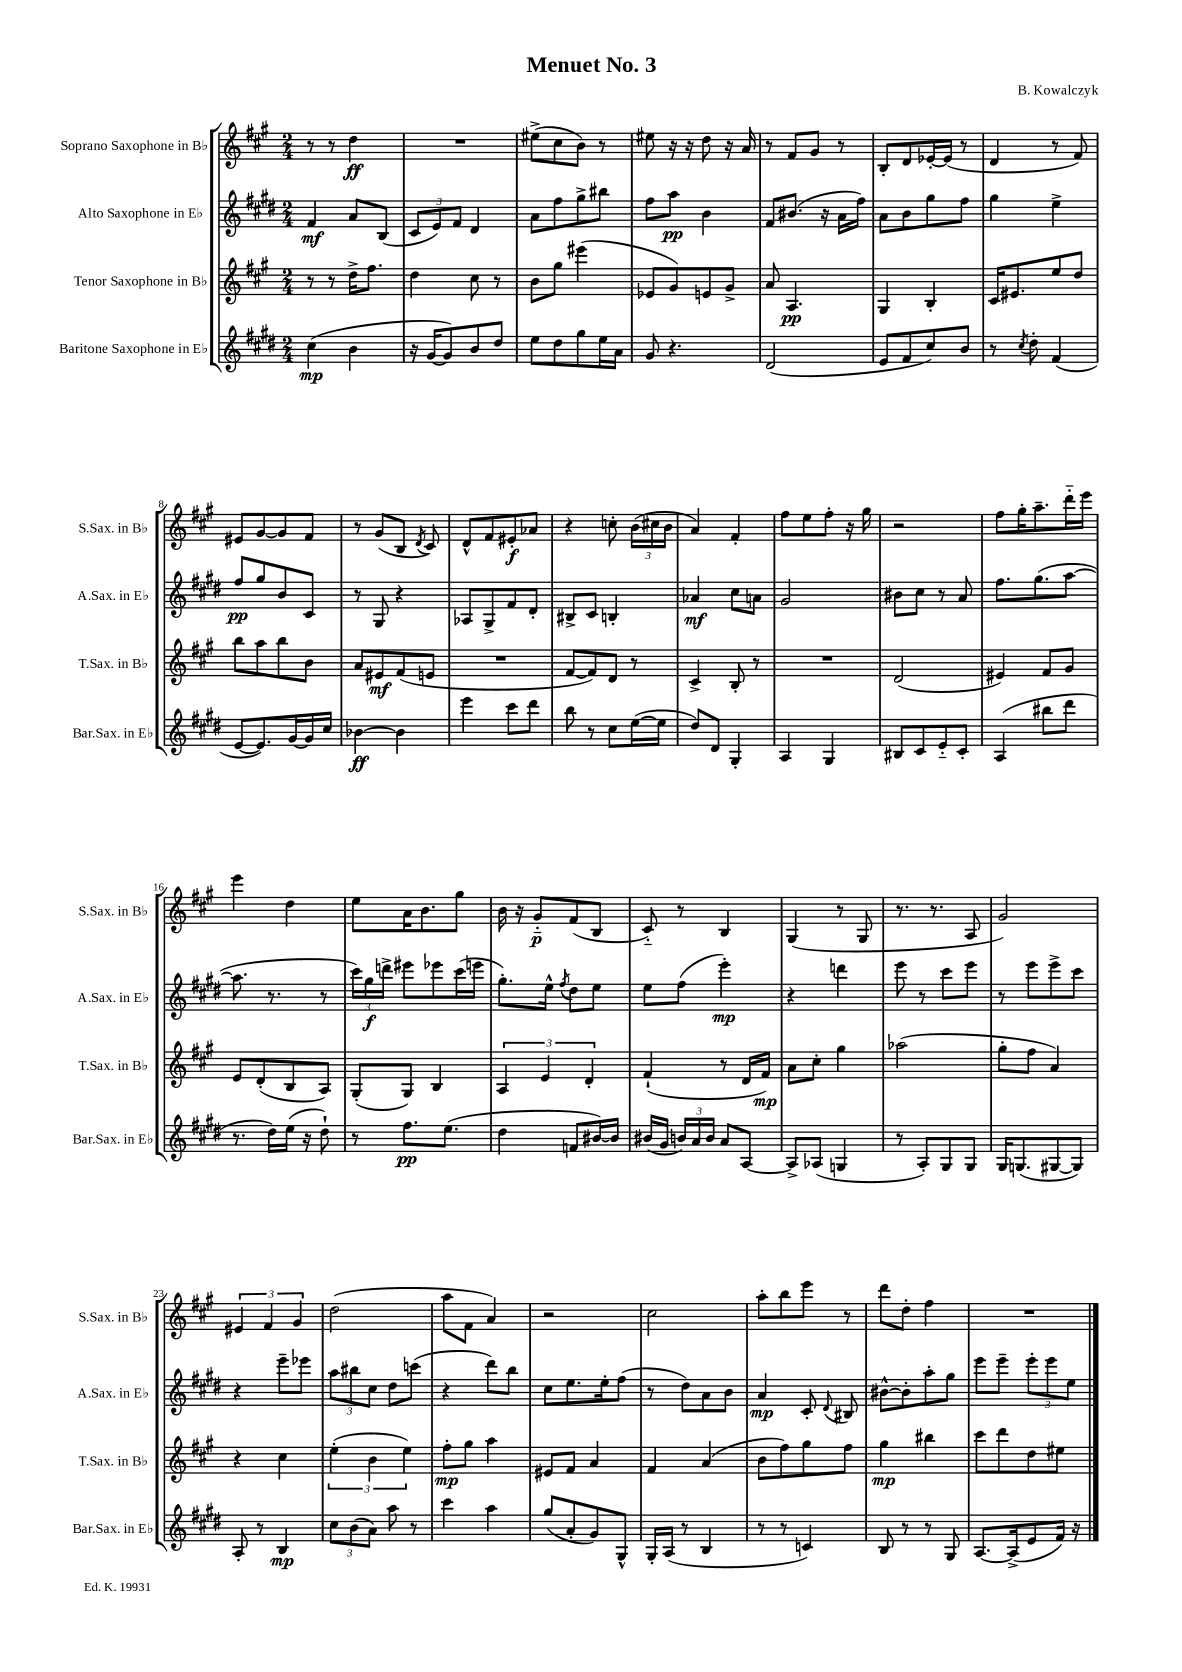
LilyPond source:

\header { title = "Menuet No. 3" composer = "B. Kowalczyk" }
<<
\new StaffGroup <<
\new Staff = "s0" \with { instrumentName = "Soprano Saxophone in Bb" shortInstrumentName = "S.Sax. in Bb" } {
    \clef treble \key a \major \numericTimeSignature \time 2/4
    \autoBeamOff r8 r8 d''4\ff |
    R2 |
    eis''8[->( cis''8 b'8]) r8 |
    eis''8 r16 r16 d''8 r16 a'16 |
    r8 fis'8[ gis'8] r8 |
    b8[-. d'8 ees'16~-. ees'16]( r8 |
    d'4 r8 fis'8) |
    eis'8[ gis'8~ gis'8 fis'8] |
    r8 gis'8[( b8] \acciaccatura { d'8 } cis'8) |
    d'8[-^ fis'8 eis'8-.\f aes'8] |
    r4 c''8-. \tuplet 3/2 { b'16[( cis''16 b'16] } |
    a'4) fis'4-. |
    fis''8[ e''8 fis''8]-. r16 gis''16 |
    r2 |
    fis''8[ gis''16-. a''8.-- d'''16-_ e'''16] |
    e'''4 d''4 |
    e''8[ a'16 b'8. gis''8] |
    b'16 r16 gis'8[-_\p fis'8( b8] |
    cis'8-_) r8 b4 |
    gis4( r8 gis8 |
    r8. r8. a8 |
    gis'2) |
    \tuplet 3/2 { eis'4 fis'4 gis'4 } |
    d''2( |
    a''8[ fis'8] a'4) |
    r2 |
    cis''2 |
    a''8[-. b''8 e'''8] r8 |
    d'''8[ d''8]-. fis''4 |
    R2 \bar "|." |
}
\new Staff = "s1" \with { instrumentName = "Alto Saxophone in Eb" shortInstrumentName = "A.Sax. in Eb" } {
    \clef treble \key e \major \numericTimeSignature \time 2/4
    \autoBeamOff fis'4\mf a'8[ b8]( |
    \tuplet 3/2 { cis'8[ e'8) fis'8] } dis'4 |
    a'8[ fis''8 gis''8-> bis''8] |
    fis''8[ a''8]\pp b'4 |
    fis'8[ bis'8.]( r16 a'16[ fis''16]) |
    a'8[ b'8 gis''8 fis''8] |
    gis''4 e''4-> |
    fis''8[\pp gis''8 b'8 cis'8] |
    r8 gis8 r4 |
    aes8[ gis8-> fis'8 dis'8]-. |
    bis8[-> cis'8] b4-. |
    aes'4\mf cis''8[ a'8] |
    gis'2 |
    bis'8[ cis''8] r8 a'8 |
    fis''8.[ gis''8.( a''8]~ |
    a''8. r8. r8 |
    \tuplet 3/2 { cis'''16[) gis''16\f d'''16]-> } eis'''8[ ees'''8 cis'''16( e'''16] |
    gis''8.[-.) e''16]-^ \acciaccatura { fis''8 } dis''8[ e''8] |
    e''8[ fis''8]( e'''4-.\mp) |
    r4 d'''4 |
    e'''8 r8 cis'''8[ e'''8] |
    r8 e'''8[ e'''8-> cis'''8] |
    r4 e'''8[-- ees'''8] |
    \tuplet 3/2 { a''8[ bis''8 cis''8] } dis''8[ c'''8]( |
    r4 dis'''8[) b''8] |
    cis''8[ e''8. e''16-. fis''8]( |
    r8 dis''8[) a'8 b'8] |
    a'4\mp cis'8-. \appoggiatura { dis'8 } bis8 |
    bis'8[~-^ bis'8-. a''8-. gis''8] |
    e'''8[ e'''8]-- \tuplet 3/2 { e'''8[-. e'''8 e''8] } \bar "|." |
}
\new Staff = "s2" \with { instrumentName = "Tenor Saxophone in Bb" shortInstrumentName = "T.Sax. in Bb" } {
    \clef treble \key a \major \numericTimeSignature \time 2/4
    \autoBeamOff r8 r8 d''16[-> fis''8.] |
    d''4 cis''8 r8 |
    b'8[ gis''8] eis'''4( |
    ees'8[ gis'8) e'8 gis'8]-> |
    a'8 a4.\pp |
    gis4 b4-. |
    cis'16[ eis'8. e''8 d''8] |
    b''8[ a''8 b''8 b'8] |
    a'8[ eis'8\mf fis'8( e'8] |
    R2 |
    fis'8[~ fis'8) d'8] r8 |
    cis'4-> b8-. r8 |
    R2 |
    d'2( |
    eis'4) fis'8[ gis'8] |
    e'8[ d'8-.( b8 a8]) |
    gis8[-.( gis8]) b4 |
    \tuplet 3/2 { a4 e'4 d'4-. } |
    fis'4-!( r8 d'16[ fis'16]\mp) |
    a'8[ cis''8]-. gis''4 |
    aes''2( |
    gis''8[-. fis''8] a'4) |
    r4 cis''4 |
    \tuplet 3/2 { e''4-.( b'4 e''4) } |
    fis''8[-.\mp gis''8] a''4 |
    eis'8[ fis'8] a'4 |
    fis'4 a'4( |
    b'8[ fis''8) gis''8 fis''8] |
    gis''4\mp bis''4 |
    cis'''8[ d'''8 d''8 eis''8] \bar "|." |
}
\new Staff = "s3" \with { instrumentName = "Baritone Saxophone in Eb" shortInstrumentName = "Bar.Sax. in Eb" } {
    \clef treble \key e \major \numericTimeSignature \time 2/4
    \autoBeamOff cis''4\mp( b'4 |
    r16 gis'16[~ gis'8) b'8 dis''8] |
    e''8[ dis''8 gis''8 e''16 a'16] |
    gis'8 r4. |
    dis'2( |
    e'8[ fis'8 cis''8) b'8] |
    r8 \acciaccatura { cis''8 } dis''8-. fis'4( |
    e'8[~ e'8.) gis'16~ gis'16 cis''16] |
    bes'4~\ff bes'4 |
    e'''4 cis'''8[ dis'''8] |
    b''8 r8 cis''8[ e''16~( e''16] |
    dis''8[) dis'8] gis4-. |
    a4 gis4 |
    bis8[ cis'8 e'8-_ cis'8]-. |
    a4( bis''8[ dis'''8] |
    r8. dis''16[) e''16]( r16 dis''8-!) |
    r8 fis''8.[\pp e''8.]( |
    dis''4 f'8[ bis'16~) bis'16] |
    bis'16[( gis'16] \tuplet 3/2 { b'16[) a'16 b'16] } a'8[ a8]~ |
    a8[-> aes8]( g4 |
    r8 a8[-.) gis8 gis8] |
    gis16[ g8.( gis8~ gis8]) |
    a8-. r8 b4\mp |
    \tuplet 3/2 { cis''8[ b'8( a'8]) } a''8 r8 |
    cis'''4 a''4 |
    gis''8[( a'8-. gis'8) gis8]-^ |
    gis16[-. a16]( r8 b4 |
    r8 r8 c'4) |
    b8 r8 r8 gis8 |
    a8.[~ a16->( e'8 fis'16]) r16 \bar "|." |
}
>>
>>
